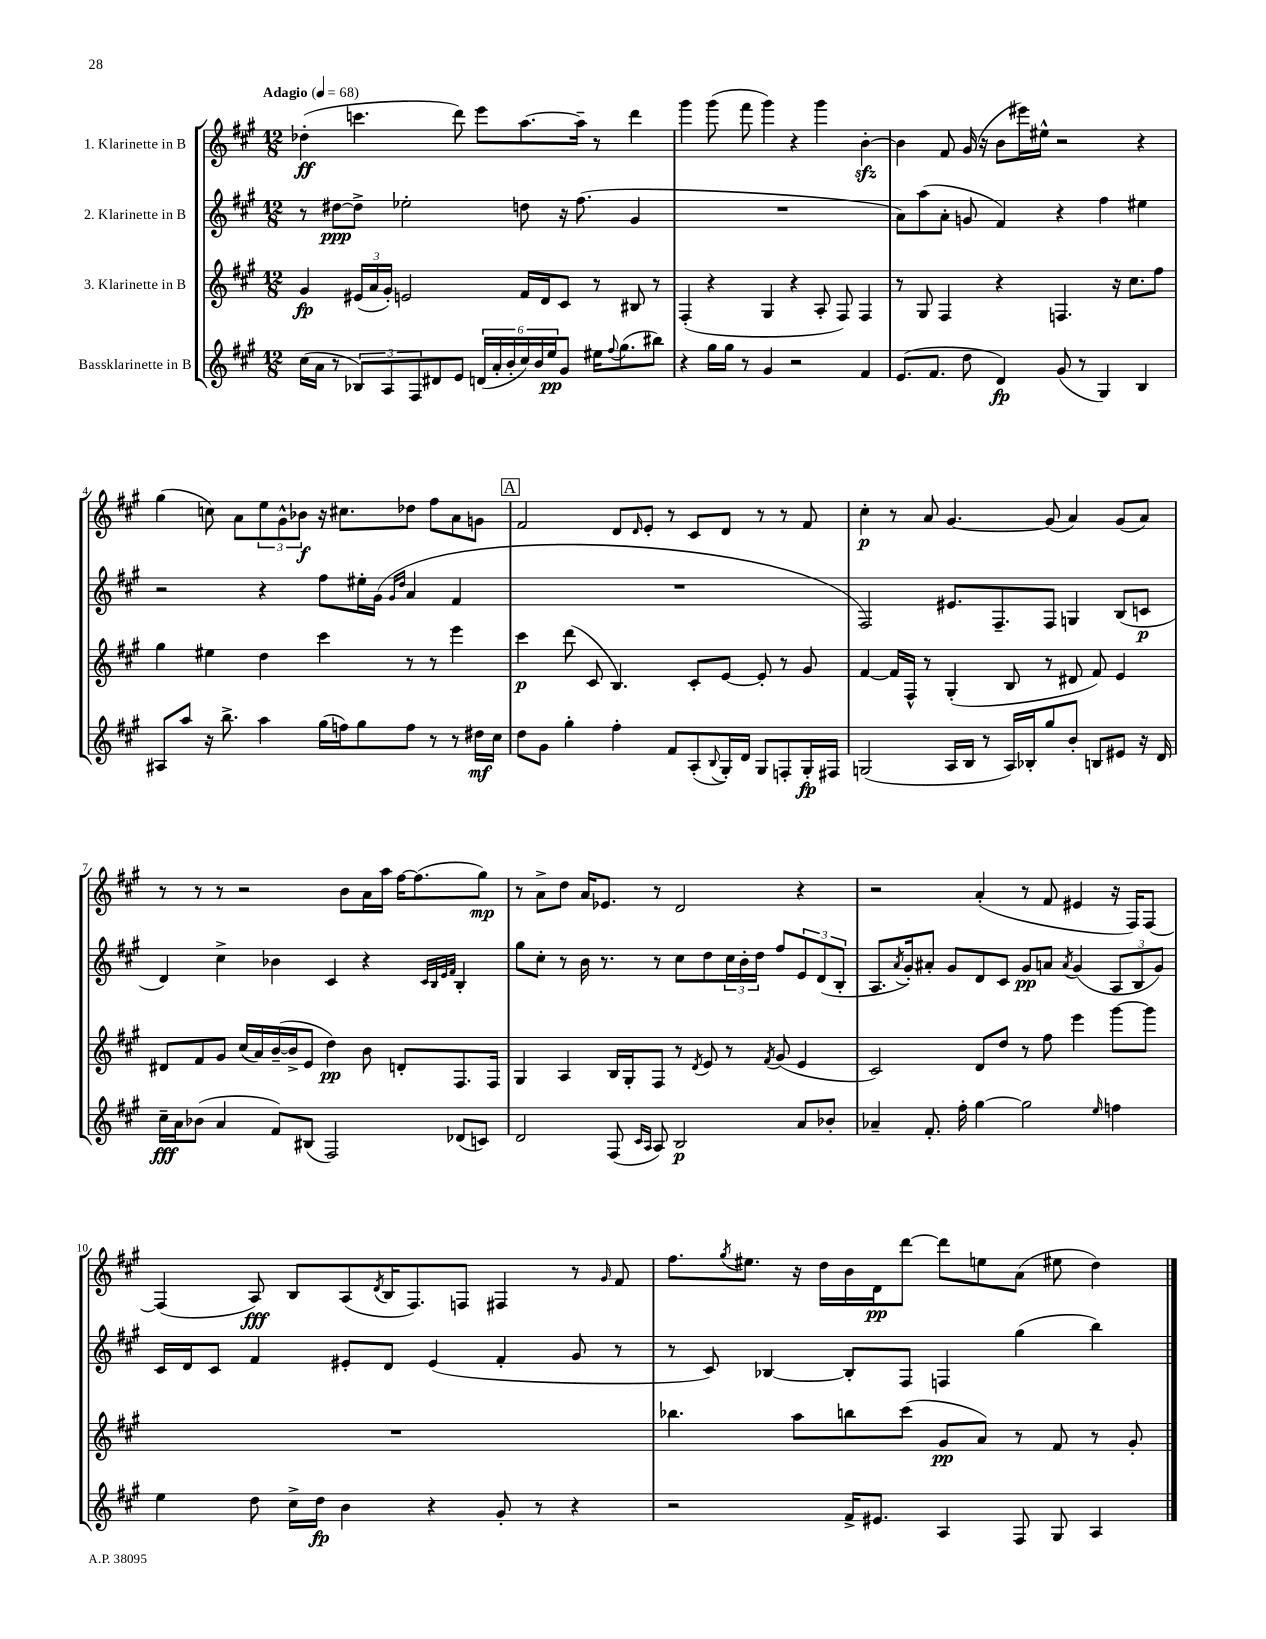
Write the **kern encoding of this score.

**kern	**dynam	**kern	**dynam	**kern	**dynam	**kern	**dynam
*part4	*part4	*part3	*part3	*part2	*part2	*part1	*part1
*staff4	*staff4	*staff3	*staff3	*staff2	*staff2	*staff1	*staff1
*I"Bassklarinette in B	*	*I"3. Klarinette in B	*	*I"2. Klarinette in B	*	*I"1. Klarinette in B	*
*clefG2	*	*clefG2	*	*clefG2	*	*clefG2	*
*k[f#c#g#]	*	*k[f#c#g#]	*	*k[f#c#g#]	*	*k[f#c#g#]	*
*M12/8	*	*M12/8	*	*M12/8	*	*M12/8	*
*MM68	*	*MM68	*	*MM68	*	*MM68	*
=1	=1	=1	=1	=1	=1	=1	=1
!	!	!	!	!	!	!LO:TX:a:B:t=Adagio	!
(16cc#\LL	.	4g#/	fp	8r	.	(4dd-X'\	ff
16a\JJ	.	.	.	.	.	.	.
8r	.	.	.	[8dd#X\L	ppp	.	.
12B-X/L)	.	(24e#X/LL	.	8dd#^\J]	.	4.cccn\	.
.	.	24a/	.	.	.	.	.
12A/	.	24g#'/JJ)	.	.	.	.	.
.	.	2en/	.	2ee-X'\	.	.	.
12F#/	.	.	.	.	.	.	.
8d#X/	.	.	.	.	.	.	.
8e/J	.	.	.	.	.	8ddd\)	.
(24dn/LL	.	.	.	.	.	8eee\L	.
24a'/	.	.	.	.	.	.	.
24b'/	.	.	.	.	.	.	.
24cc#/)	.	16f#/LL	.	8ddn\	.	[8.aa\	.
24b/	.	.	.	.	.	.	.
.	.	16d/J	.	.	.	.	.
24ee/J	pp	.	.	.	.	.	.
8g#/J	.	8c#/J	.	16r	.	.	.
.	.	.	.	(8.ff#\	.	16aa~\Jk]	.
16ee#X\KL	.	8r	.	.	.	8r	.
8qqff#/	.	.	.	.	.	.	.
(8.gg#\	.	.	.	.	.	.	.
.	.	8B#X/	.	4g#/	.	4ddd\	.
8bb#X\J)	.	8r	.	.	.	.	.
=2	=2	=2	=2	=2	=2	=2	=2
4r	.	(4F#'/	.	1.r	.	4ggg#\	.
16gg#\LL	.	4r	.	.	.	(8ggg#\	.
16gg#\JJ	.	.	.	.	.	.	.
8r	.	.	.	.	.	8fff#\	.
4g#/	.	4G#/	.	.	.	4ggg#\)	.
2r	.	4r	.	.	.	4r	.
.	.	8A'/	.	.	.	4ggg#\	.
.	.	8F#/)	.	.	.	.	.
4f#/	.	4F#/	.	.	.	[4bzz'\	.
=3	=3	=3	=3	=3	=3	=3	=3
(8.e/L	.	8r	.	8a\L)	.	4b\]	.
.	.	8G#/	.	(8aa\	.	.	.
8.f#/J	.	.	.	.	.	.	.
.	.	4F#/	.	8a'\J	.	8f#/	.
8dd\	.	.	.	8gn/	.	(16g#/	.
.	.	.	.	.	.	16r	.
4d/)	fp	4r	.	4f#/)	.	8b\L	.
.	.	.	.	.	.	16eee#X\L)	.
.	.	.	.	.	.	16ee#X^^\JJ	.
(8g#/	.	4.Fn/	.	4r	.	2r	.
8r	.	.	.	.	.	.	.
4G#/)	.	.	.	4ff#\	.	.	.
.	.	16r	.	.	.	.	.
.	.	8.cc#\L	.	.	.	.	.
4B/	.	.	.	4ee#X\	.	4r	.
.	.	8ff#\J	.	.	.	.	.
!!LO:LB:g=z
=4	=4	=4	=4	=4	=4	=4	=4
8A#X/L	.	4gg#\	.	2r	.	(4gg#\	.
8aa/J	.	.	.	.	.	.	.
16r	.	4ee#X\	.	.	.	8ccn\)	.
8.bb^\	.	.	.	.	.	.	.
.	.	.	.	.	.	8a\L	.
4aa\	.	4dd\	.	4r	.	12ee\	.
.	.	.	.	.	.	12g#^^\	.
.	.	.	.	.	.	12b-X\J	f
(16gg#\LL	.	4ccc#\	.	8ff#\L	.	16r	.
16ffn\J)	.	.	.	.	.	8.cc#X\L	.
8gg#\	.	.	.	16ee#X'\L	.	.	.
.	.	.	.	(16g#\JJ	.	.	.
.	.	.	.	16qqg#/LL	.	.	.
.	.	.	.	16qqdd/JJ	.	.	.
8ff\J	.	8r	.	4a/	.	8dd-X\J	.
8r	.	8r	.	.	.	8ff#\L	.
8r	.	4eee\	.	4f#/	.	8a\	.
16dd#X\LL	mf	.	.	.	.	8gn\J	.
16cc#\JJ	.	.	.	.	.	.	.
!!LO:REH:place=s1:t=A
=5	=5	=5	=5	=5	=5	=5	=5
8dd\L	.	4ccc#\	p	1.r	.	2f#/	.
8g#\J	.	.	.	.	.	.	.
4gg#'\	.	(8ddd\	.	.	.	.	.
.	.	8c#/	.	.	.	.	.
4ff#'\	.	4.B/)	.	.	.	8d/L	.
.	.	.	.	.	.	16qqd/	.
.	.	.	.	.	.	8e'/J	.
8f#/L	.	.	.	.	.	8r	.
(8A'/	.	8c#'/L	.	.	.	8c#/L	.
8qqB/	.	.	.	.	.	.	.
16G#'/L)	.	[8e/J	.	.	.	8d/J	.
16d/JJ	.	.	.	.	.	.	.
8G#/L	.	8e'/]	.	.	.	8r	.
8Fn'/	.	8r	.	.	.	8r	.
16G#'/L	fp	8g#/	.	.	.	8f#/	.
16F#X/JJ	.	.	.	.	.	.	.
=6	=6	=6	=6	=6	=6	=6	=6
(2Gn/	.	[4f#/	.	2F#/)	.	4cc#'\	p
.	.	16f#/LL]	.	.	.	8r	.
.	.	16F#^^/JJ	.	.	.	.	.
.	.	8r	.	.	.	8a/	.
16A/LL	.	(4G#'/	.	8.e#X/L	.	[4.g#/	.
16B/JJ	.	.	.	.	.	.	.
8r	.	.	.	.	.	.	.
.	.	.	.	8.F#~/	.	.	.
16A/LL)	.	8B/	.	.	.	.	.
16B-X'/J	.	.	.	.	.	.	.
8gg#/	.	8r	.	8F#/J	.	(8g#/]	.
8b'/J	.	8d#X/	.	4Gn/	.	4a/)	.
8Bn/L	.	8f#/)	.	.	.	.	.
8e#X/J	.	4e/	.	(8B/L	.	(8g#/L	.
16r	.	.	.	8cn/J	p	8a/J)	.
16d/	.	.	.	.	.	.	.
!!LO:LB:g=z
=7	=7	=7	=7	=7	=7	=7	=7
16cc#~\LL	fff	8d#X/L	.	4d/)	.	8r	.
16a\J	.	.	.	.	.	.	.
(8b-X\J	.	8f#/	.	.	.	8r	.
4a/	.	8g#/J	.	4cc#^\	.	8r	.
.	.	(16cc#/LL	.	.	.	2r	.
.	.	16a/)	.	.	.	.	.
8f#/L)	.	([16b~/	.	4b-X\	.	.	.
.	.	16b^/J]	.	.	.	.	.
(8B#X/J	.	8e/J	.	.	.	.	.
2F#/)	.	4dd\)	pp	4c#/	.	.	.
.	.	.	.	.	.	8b\L	.
.	.	8b\	.	4r	.	16a\L	.
.	.	.	.	.	.	16aa\JJ	.
.	.	8dn'/L	.	.	.	[16ff#\KL	.
.	.	.	.	.	.	(8.ff#\]	.
.	.	.	.	32qqc#/LLL	.	.	.
.	.	.	.	32qqB/	.	.	.
.	.	.	.	32qqe/	.	.	.
.	.	.	.	32qqf#/JJJ	.	.	.
(8d-X/L	.	8.F#/	.	4B'/	.	.	.
8cn/J)	.	.	.	.	.	8gg#\J)	mp
.	.	16F#/Jk	.	.	.	.	.
=8	=8	=8	=8	=8	=8	=8	=8
2d/	.	4G#/	.	8gg#\L	.	8r	.
.	.	.	.	8cc#'\J	.	8a^\L	.
.	.	4A/	.	8r	.	8dd\J	.
.	.	.	.	16b\	.	16a/KL	.
.	.	.	.	8.r	.	8.e-X/J	.
(8F#/	.	16B/LL	.	.	.	.	.
.	.	16G#'/J	.	.	.	.	.
16qqc#/LL	.	.	.	.	.	.	.
16qqA/JJ	.	.	.	.	.	.	.
8A/)	.	8F#/J	.	8r	.	8r	.
2B/	p	8r	.	8cc#\L	.	2d/	.
.	.	8qd/	.	.	.	.	.
.	.	8e/	.	8dd\	.	.	.
.	.	8r	.	24cc#\L	.	.	.
.	.	.	.	24b'\	.	.	.
.	.	.	.	24dd\JJ	.	.	.
.	.	8qf#/	.	.	.	.	.
.	.	(8g#/	.	8ff#/L	.	.	.
8a/L	.	4e/	.	12e/	.	4r	.
.	.	.	.	(12d/	.	.	.
8b-X'/J	.	.	.	.	.	.	.
.	.	.	.	12B'/J	.	.	.
=9	=9	=9	=9	=9	=9	=9	=9
4a-X~/	.	2c#/)	.	8.A/L	.	2r	.
.	.	.	.	8qa/	.	.	.
.	.	.	.	16g#'/k)	.	.	.
8.f#'/	.	.	.	8a#X'/J	.	.	.
.	.	.	.	8g#/L	.	.	.
16ff#'\	.	.	.	.	.	.	.
[4gg#\	.	8d/L	.	8d/	.	(4a'/	.
.	.	8dd/J	.	8c#/J	.	.	.
2gg#\]	.	8r	.	8g#/L	pp	8r	.
.	.	8ff#\	.	8an/J	.	8f#/	.
.	.	.	.	8qa/	.	.	.
.	.	4eee\	.	(4g#/	.	4e#X/	.
16qqee/	.	.	.	.	.	.	.
4ffn\	.	[8ggg#\L	.	12A/L	.	16r	.
.	.	.	.	.	.	16F#/KL)	.
.	.	.	.	12B/	.	.	.
.	.	8ggg#\J]	.	.	.	[8F#/J	.
.	.	.	.	12g#/J)	.	.	.
!!LO:LB:g=z
=10	=10	=10	=10	=10	=10	=10	=10
4ee\	.	1.r	.	16c#/LL	.	(4F#/]	.
.	.	.	.	16d/J	.	.	.
.	.	.	.	8c#/J	.	.	.
8dd\	.	.	.	4f#/	.	8A/)	fff
16cc#^\LL	.	.	.	.	.	8B/L	.
16dd\JJ	fp	.	.	.	.	.	.
4b\	.	.	.	8e#X'/L	.	(8A/	.
.	.	.	.	.	.	8qd/	.
.	.	.	.	8d/J	.	16B/K	.
.	.	.	.	.	.	8.F#/)	.
4r	.	.	.	(4e#/	.	.	.
.	.	.	.	.	.	8Fn/J	.
8g#'/	.	.	.	4f#'/	.	4F#X/	.
8r	.	.	.	.	.	.	.
4r	.	.	.	8g#/	.	8r	.
.	.	.	.	.	.	16qqg#/	.
.	.	.	.	8r	.	8f#/	.
=11	=11	=11	=11	=11	=11	=11	=11
2r	.	4.bb-X\	.	8r	.	8.ff#\L	.
.	.	.	.	8c#/)	.	.	.
.	.	.	.	.	.	8qgg#/	.
.	.	.	.	.	.	8.ee#X\J	.
.	.	.	.	[4B-X/	.	.	.
.	.	8aa\L	.	.	.	16r	.
.	.	.	.	.	.	16dd\LL	.
16f#^/KL	.	8bbn\	.	8B-'/L]	.	16b\	.
8.e#X/J	.	.	.	.	.	16d\J	pp
.	.	(8ccc#\J	.	8F#/J	.	[8ddd\J	.
4A/	.	8g#/L	pp	4Fn/	.	8ddd\L]	.
.	.	8a/J)	.	.	.	8een\	.
8F#/	.	8r	.	(4gg#\	.	(8a\J	.
8G#/	.	8f#/	.	.	.	8ee#X\	.
4A/	.	8r	.	4bb\)	.	4dd\)	.
.	.	8g#'/	.	.	.	.	.
==	==	==	==	==	==	==	==
*-	*-	*-	*-	*-	*-	*-	*-
